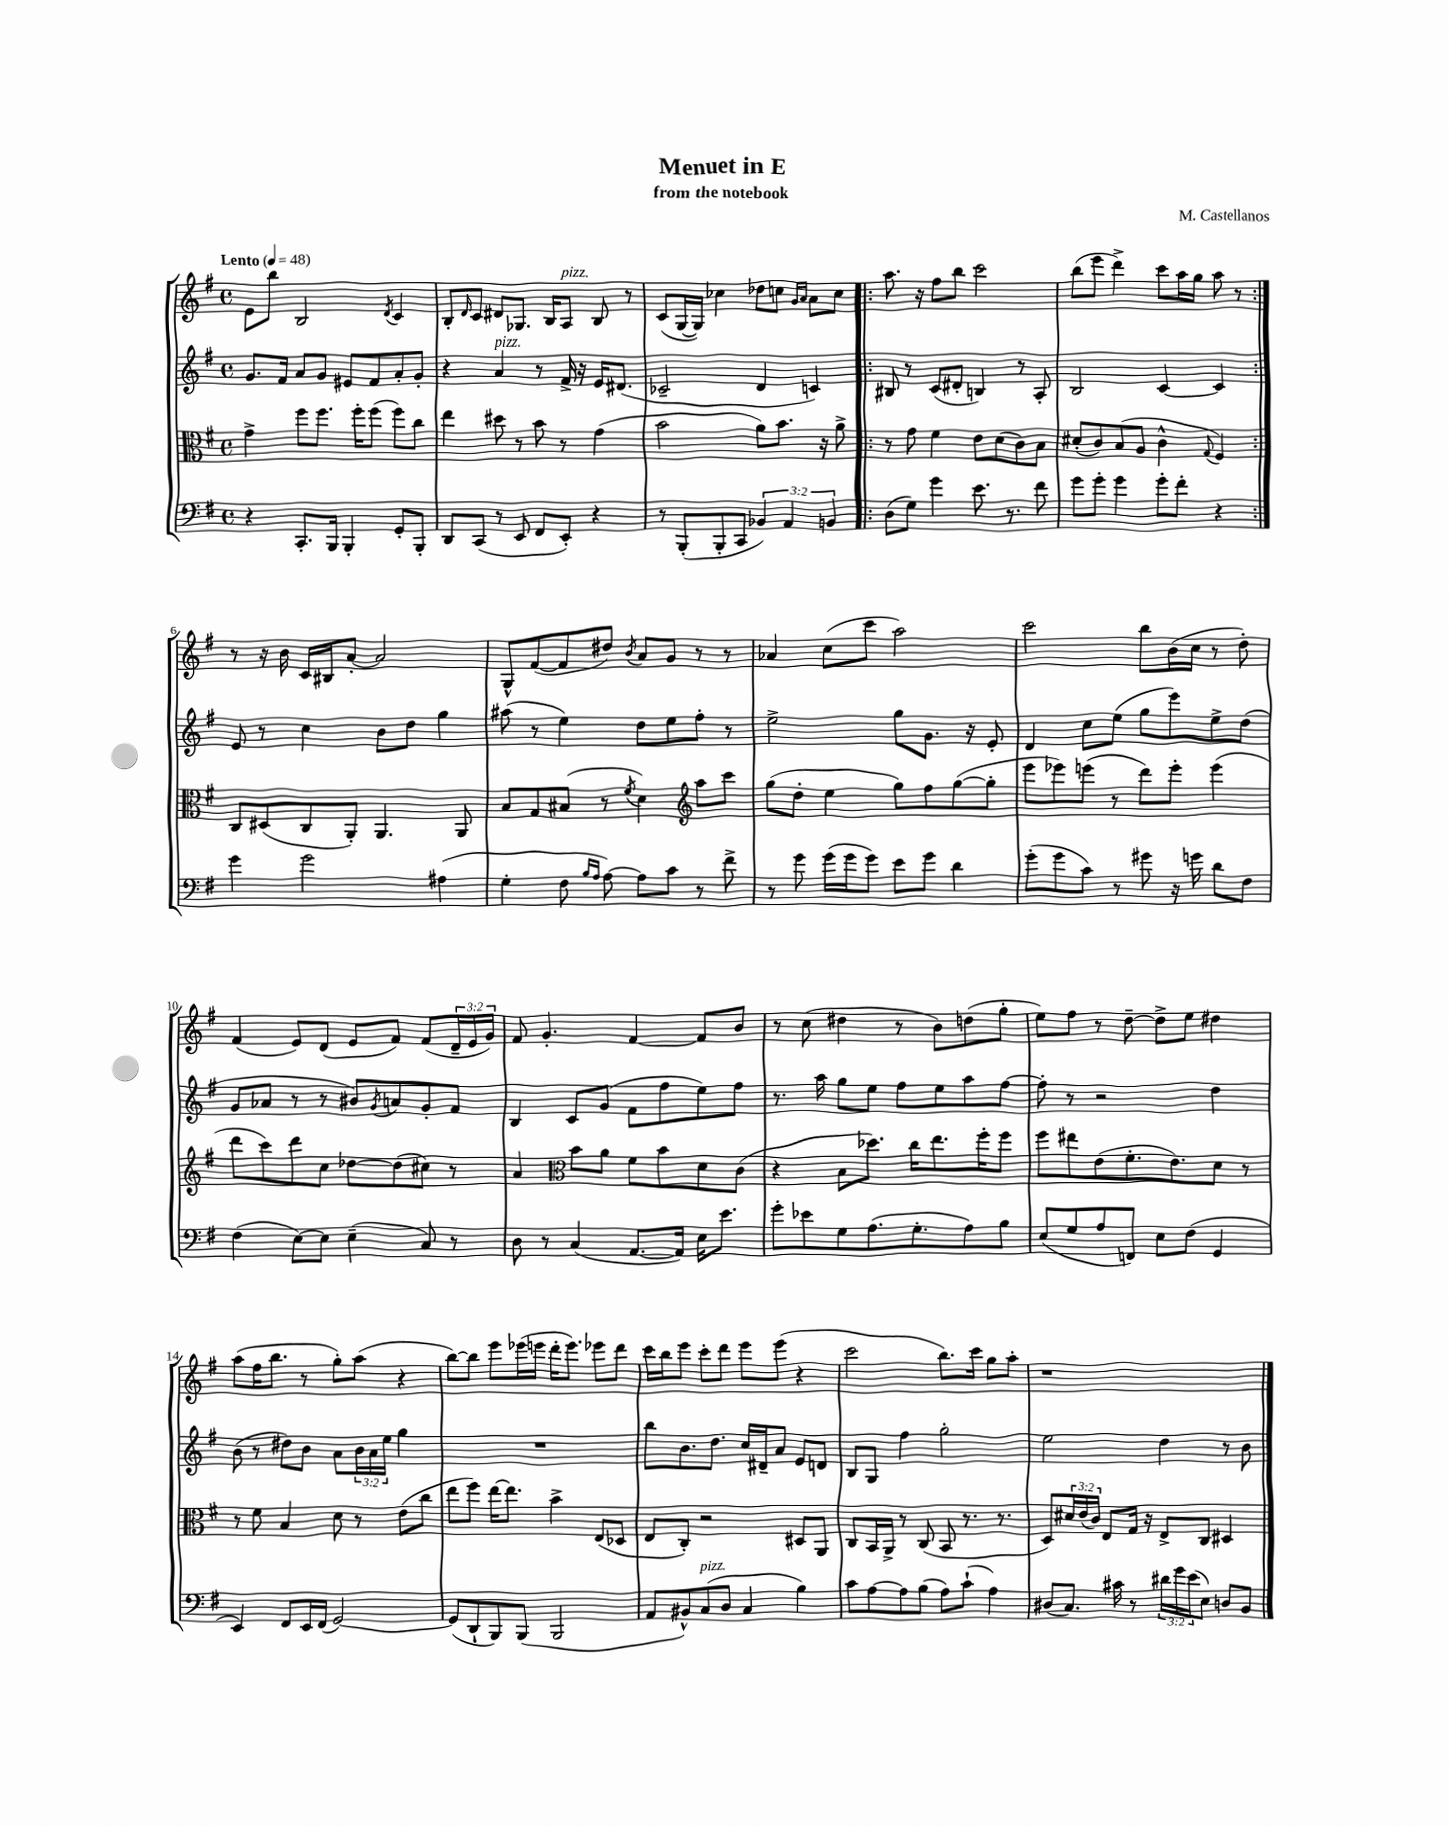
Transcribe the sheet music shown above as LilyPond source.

\header { title = "Menuet in E" composer = "M. Castellanos" subtitle = "from the notebook" }
<<
\new StaffGroup <<
\new Staff = "s0" {
    \clef treble \key g \major \defaultTimeSignature \time 4/4 \override Staff.TupletNumber.text = #tuplet-number::calc-fraction-text \tempo "Lento" 4 = 48
    e'8 b''8 b2 \acciaccatura { d'8 } c'4 |
    b8-. \grace { d'16 } c'8 dis'8 ges8. b16 a8^\markup { \italic "pizz." } b8 r8 |
    c'8( g16~ g16) ces''4 des''8 c''8 \grace { g'16 a'16 } a'8 c''8 |
    \repeat volta 2 { a''8. r16 fis''8 b''8 c'''2 |
    b''8( e'''8 d'''4->) c'''8 a''16 g''16 a''8 r8 | }
    r8 r16 b'16 c'16 bis16 a'8~-. a'2 |
    g8-^ fis'8~( fis'8 dis''8) \acciaccatura { b'8 } a'8 g'8 r8 r8 |
    aes'4 c''8( c'''8 a''2) |
    c'''2 b''8 b'16( c''16 r8 d''8-.) |
    fis'4( e'8) d'8( e'8 fis'8) fis'8( \tuplet 3/2 { d'16-- e'16 g'16) } |
    fis'8 g'4.-. fis'4~ fis'8 b'8 |
    r8 c''8( dis''4 r8 b'8) d''8( g''8-. |
    e''8) fis''8 r8 d''8~-- d''8-> e''8 dis''4 |
    a''8( fis''16 b''8. r8 g''8-.) a''8( r4 |
    b''8~) b''8 e'''8 ees'''16( e'''16 d'''16-. e'''8.) ees'''8 d'''8 |
    c'''16 b''16 e'''8 c'''8-. d'''8 e'''8 e'''8( r4 |
    c'''2 b''8.) c'''16 g''8 a''8-. |
    r1 \bar "|." |
}
\new Staff = "s1" {
    \clef treble \key g \major \defaultTimeSignature \time 4/4 \override Staff.TupletNumber.text = #tuplet-number::calc-fraction-text
    g'8. fis'16 a'8 g'8 eis'8 fis'8 a'8-. g'8-. |
    r4 a'4^\markup { \italic "pizz." } r8 fis'16-> r16 e'16 dis'8.( |
    ces'2-- d'4 c'4) |
    \repeat volta 2 { bis8 r8 c'8( dis'8-. b4) r8 a8-. |
    b2 c'4~ c'4 | }
    e'8 r8 c''4 b'8 d''8 g''4 |
    ais''8( r8 e''4) d''8 e''8 fis''8-. r8 |
    e''2-> g''8 g'8. r16 e'8-. |
    d'4 c''8 e''8( g''8 e'''8) e''8-> d''8( |
    g'8 aes'8 r8 r8 bis'8) \acciaccatura { g'8 } a'8 g'8-. fis'8 |
    b4 c'8 g'8( fis'8 fis''8 e''8) fis''8 |
    r8. a''16 g''8 e''8 fis''8 e''8 a''8 fis''8~ |
    fis''8-. r8 r2 d''4 |
    b'8( r8 dis''8) b'8 a'8 \tuplet 3/2 { b'16 a'16 e''16 } g''4 |
    R1 |
    b''8 b'8. d''8. c''16 dis'16-- a'8 e'8 d'8 |
    b8 g8 fis''4 g''2-. |
    e''2 d''4 r8 b'8 \bar "|." |
}
\new Staff = "s2" {
    \clef alto \key g \major \defaultTimeSignature \time 4/4 \override Staff.TupletNumber.text = #tuplet-number::calc-fraction-text
    g'4-> fis''8 fis''8. fis''16-. fis''8( fis''8) c''8 |
    e''4 dis''8 r8 b'8 r8 g'4( |
    b'2 a'8) b'8. r16 a'8-> |
    \repeat volta 2 { r8 g'8 fis'4 e'8 d'8( c'8) b8 |
    dis'8-.( c'8) b8( a8 c'4-^ \appoggiatura { g8 } fis4) | }
    c8 dis8( c8 a,8-.) a,4. a,8 |
    b8 g8 bis8( r8 \acciaccatura { fis'8 } d'4) \clef treble a''8 c'''8 |
    g''8( d''8-. e''4 g''8) fis''8 g''8~( g''8-. |
    e'''8 ees'''8) e'''8( r8 d'''8) e'''8-. e'''4( |
    d'''8 c'''8) d'''8 c''8 des''8~ des''8( cis''8) r8 |
    a'4 \clef alto b'8 a'8 fis'8 b'8 d'8 c'8( |
    r4 b8 des''8.) c''16 e''8. fis''16-. fis''8 |
    fis''8 eis''8 e'8( fis'8.-. e'8.) d'8 r8 |
    r8 fis'8 b4 d'8 r8 e'8( c''8 |
    e''8 fis''8) e''16~ e''8. b'4-> e8( des8 |
    e8 c8-.) r2 dis8 a,8 |
    c8 b,16 a,16-> r8 c8( b,8 r8. r8. |
    d8) \tuplet 3/2 { dis'16 e'16( c'16) } e8 g16 r16 e8-> c8 dis4 \bar "|." |
}
\new Staff = "s3" {
    \clef bass \key g \major \defaultTimeSignature \time 4/4 \override Staff.TupletNumber.text = #tuplet-number::calc-fraction-text
    r4 c,8.-. b,,16 b,,4-. g,8-. b,,8-. |
    d,8 c,8( r8 e,8 fis,8 e,8-.) r4 |
    r8 b,,8-.( b,,8-. c,8 \tuplet 3/2 { bes,4) a,4 b,4 } |
    \repeat volta 2 { d8( g8) g'4 e'8. r8. fis'8 |
    g'8 g'8-. g'4 g'8-. fis'8-. r4 | }
    g'4 g'2 ais4( |
    g4-. fis8 \grace { b16 a16 } a8~) a8 c'8 r8 fis'8-> |
    r8 g'8 g'16( g'16 g'8) e'8 g'8 d'4 |
    g'8-.( g'8 c'8) r8 gis'8 r16 g'16 d'8 fis8 |
    fis4( e8~) e8 e4--( c8) r8 |
    d8 r8 c4( a,8.~ a,16) e16 e'8. |
    g'8-. ees'8 g8 a8.( g8.-. a8) b8 |
    e8( g8 a8 f,8) e8 fis8( g,4 |
    e,4) fis,8 e,16 fis,16( g,2~) |
    g,8( d,8-! b,,8) b,,8( b,,2 |
    a,8 bis,8-^) c8^\markup { \italic "pizz." }( d8 c4 b4) |
    c'8 a8~ a8 b8( a8) c'8-!( a4) |
    dis8( c8.) cis'16 r8 \tuplet 3/2 { dis'16 g'16 e'16( } e8) d8 b,8 \bar "|." |
}
>>
>>
